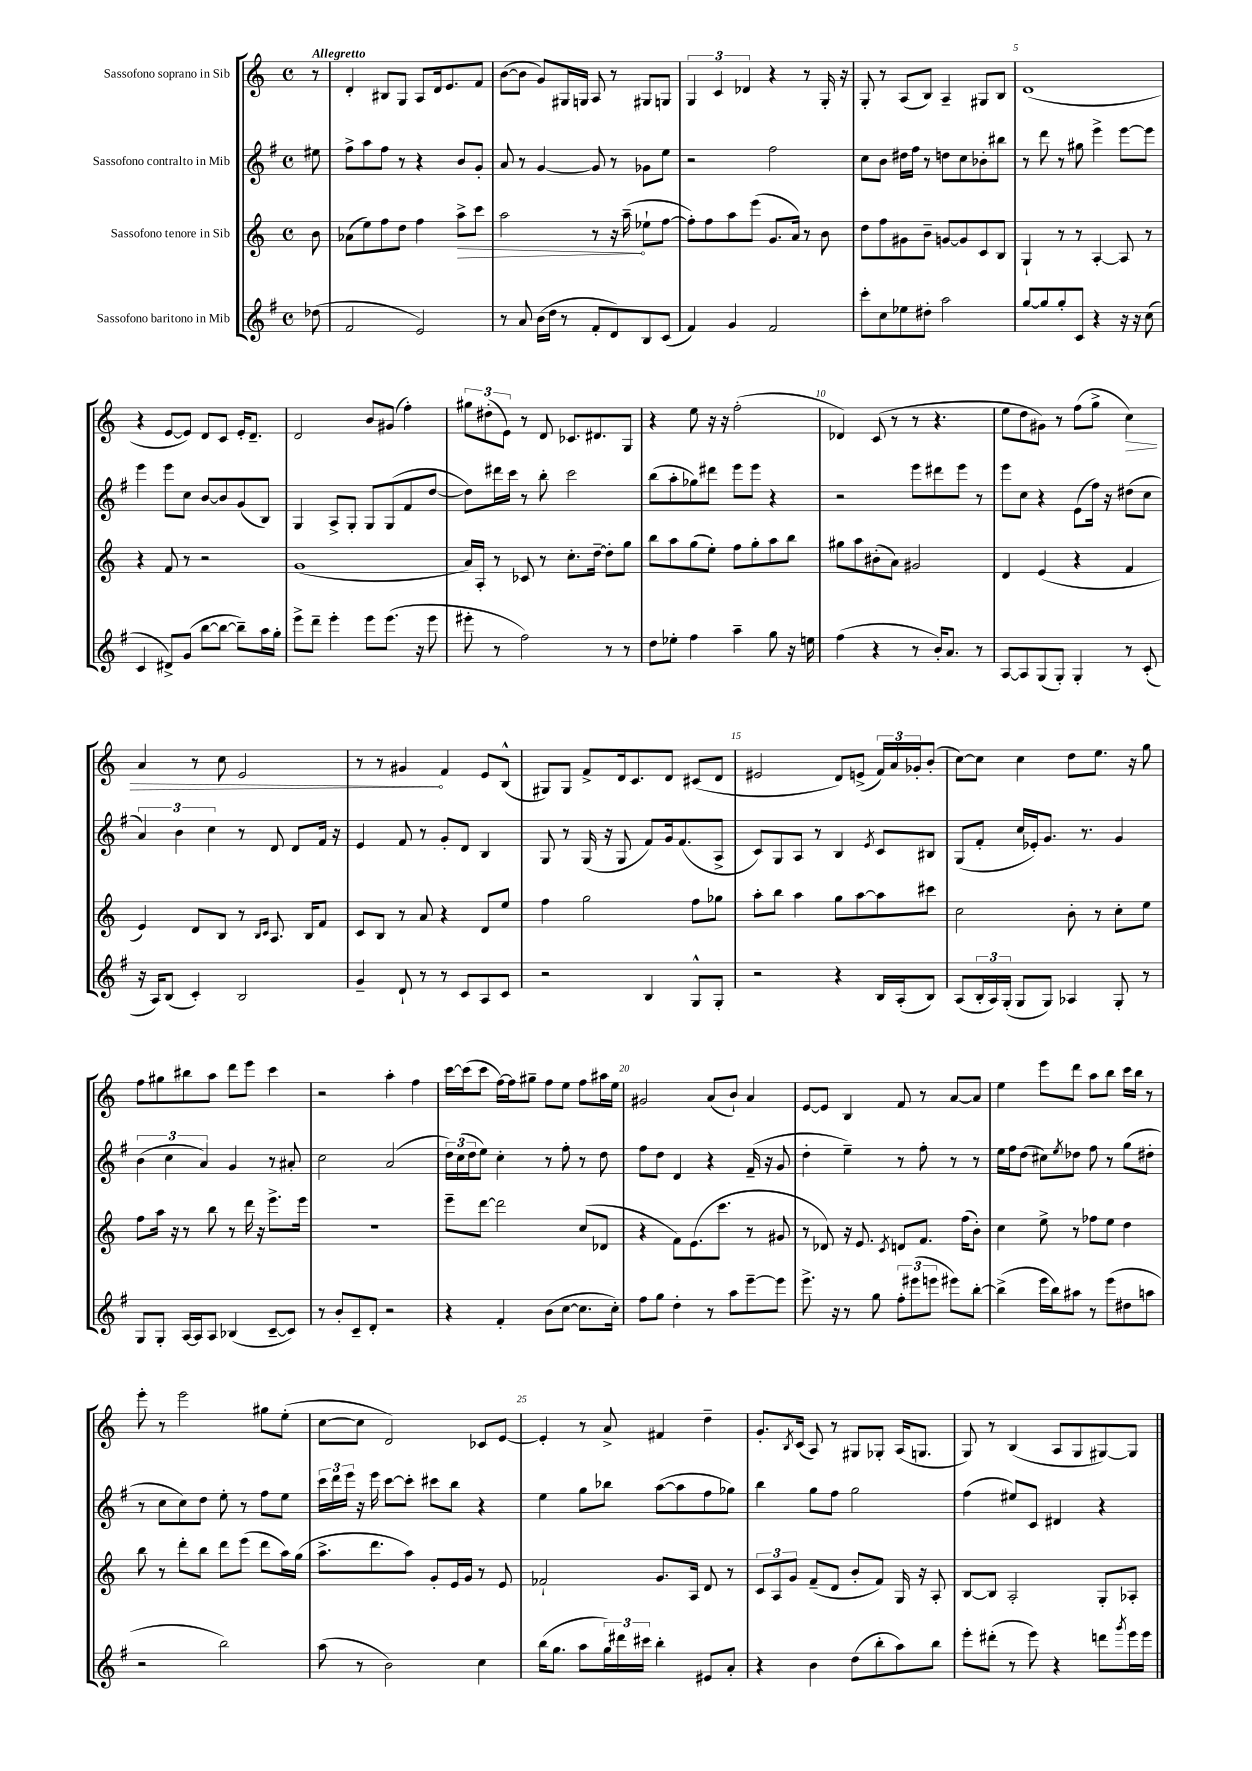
<<
\new StaffGroup <<
\new Staff = "s0" \with { instrumentName = "Sassofono soprano in Sib" } {
    \clef treble \key c \major \defaultTimeSignature \time 4/4 \partial 8 \tempo "Allegretto"
    r8 |
    d'4-. bis8 g8 a8 d'16 e'8. f'8 |
    b'8~( b'8 g'8) gis16 g16 a8 r8 gis8 g8 |
    \tuplet 3/2 { g4 c'4 des'4 } r4 r8 g16-. r16 |
    g8-. r8 a8( b8) a4-- gis8 b8 |
    d'1( |
    r4 e'8~ e'8) d'8 c'8 e'16-. d'8.-- |
    d'2 b'8 gis'8( f''4-.) |
    \tuplet 3/2 { gis''8 dis''8-.( e'8) } r8 d'8 ces'8. dis'8. g8 |
    r4 e''8 r16 r16 f''2-.( |
    des'4) c'8( r8 r8 r4. |
    e''8 d''8 gis'8) r8 f''8( g''8-> \once \override Hairpin.circled-tip = ##t c''4\>) |
    a'4 r8 c''8 e'2 |
    r8 r8 gis'4\! f'4 e'8 b8-^( |
    gis8) gis8 f'8-> d'16 c'8. d'8 cis'8( d'8 |
    eis'2 d'8) e'8->( \tuplet 3/2 { f'16) a'16 ges'16-. } b'8-.( |
    c''8~) c''8 c''4 d''8 e''8. r16 g''8 |
    f''8 gis''8 bis''8 a''8 d'''8 e'''8 c'''4 |
    r2 a''4-. f''4 |
    c'''16~ c'''16( c'''8 f''16~) f''16 gis''8-- f''8 e''8 f''8 ais''16 e''16 |
    gis'2 a'8( b'8-!) a'4 |
    e'8~ e'8 b4 f'8 r8 a'8~ a'8 |
    e''4 e'''8 d'''8 a''8 b''8 c'''16 b''16 r8 |
    e'''8-. r8 e'''2 gis''8 e''8-.( |
    c''8~ c''8 d'2) ces'8 e'8~ |
    e'4-. r8 a'8-> fis'4 d''4-- |
    g'8.-. \acciaccatura { b8 } c'16( a8) r8 gis8 ges8-. a16( g8. |
    g8) r8 b4( a8 g8 gis8~) gis8 \bar "|." |
}
\new Staff = "s1" \with { instrumentName = "Sassofono contralto in Mib" } {
    \clef treble \key g \major \defaultTimeSignature \time 4/4 \partial 8
    eis''8 |
    fis''8-> a''8 fis''8 r8 r4 b'8 g'8-. |
    a'8 r8 g'4~ g'8 r8 ges'8 e''8 |
    r2 fis''2 |
    c''8 b'8 dis''16 fis''16 r8 d''8 c''8 bes'8-. bis''8 |
    r8 d'''8 r8 gis''8 e'''4-> e'''8~ e'''8 |
    e'''4 e'''8 c''8 b'8~ b'8 g'8( b8) |
    g4 a8-> g8-. g8 g8( fis'8 d''8~ |
    d''8) dis'''16 c'''16 r8 b''8-. c'''2 |
    b''8( a''8-. ges''8) dis'''8 e'''8 e'''8 r4 |
    r2 e'''8 dis'''8 e'''8 r8 |
    e'''8 c''8 r4 e'8( fis''16) r16 dis''8( c''8 |
    \tuplet 3/2 { a'4) b'4 c''4 } r8 d'8 d'8 fis'16 r16 |
    e'4 fis'8 r8 g'8-. d'8 b4 |
    g8 r8 g16( r16 g8 fis'8) g'16 fis'8.( a8-> |
    c'8) g8 a8 r8 b4 \acciaccatura { e'8 } c'8 bis8 |
    g8( fis'8-. c''16 ees'16-.) g'8. r8. g'4 |
    \tuplet 3/2 { b'4( c''4 a'4) } g'4 r8 ais'8-. |
    c''2 a'2( |
    \tuplet 3/2 { d''16) c''16( d''16 } e''8) c''4-. r8 fis''8-. r8 d''8 |
    fis''8 d''8 d'4 r4 fis'16--( r16 g'8 |
    d''4-. e''4--) r8 fis''8-. r8 r8 |
    e''16 fis''16 d''8( cis''8) \acciaccatura { e''8 } des''8 fis''8 r8 g''8( dis''8-. |
    r8 c''8 c''8) d''8 e''8-. r8 fis''8 e''8 |
    \tuplet 3/2 { c'''16 d'''16 e'''16 } r16 e'''16 c'''8~ c'''8-. cis'''8 b''8 r4 |
    e''4 g''8 bes''8 a''8~( a''8 fis''8 ges''8) |
    b''4 g''8 fis''8 g''2 |
    fis''4( eis''8) c'8 dis'4 r4 \bar "|." |
}
\new Staff = "s2" \with { instrumentName = "Sassofono tenore in Sib" } {
    \clef treble \key c \major \defaultTimeSignature \time 4/4 \partial 8
    b'8 |
    aes'8( e''8) f''8 d''8 f''4 \once \override Hairpin.circled-tip = ##t a''8->\> c'''8 |
    a''2 r8 r16 a''16--\!( ees''8-! f''8~ |
    f''8-.) f''8 a''8 e'''8( g'8. a'16) r8 b'8 |
    d''8 f''8 gis'8 b'8-- g'8~ g'8 c'8 b8 |
    g4-! r8 r8 a4~-. a8 r8 |
    r4 f'8 r8 r2 |
    g'1( |
    a'16) a16-. r8 ces'8 r8 c''8.-. d''16~-- d''8-. g''8 |
    b''8 a''8 g''8( e''8-.) f''8 g''8-. a''8 b''8 |
    gis''8 a''8 bis'8-.( a'8) gis'2 |
    d'4 e'4( r4 f'4 |
    e'4) d'8 b8 r8 \grace { b16 c'16 } a8. b16 f'8 |
    c'8 b8 r8 a'8 r4 d'8 e''8 |
    f''4 g''2 f''8 ges''8 |
    a''8-. b''8 a''4 g''8 a''8~ a''8 cis'''8 |
    c''2 b'8-. r8 c''8-. e''8 |
    f''8 a''16 r16 r8 b''8 r8 d'''16 r16 e'''8.-> e'''16 |
    R1 |
    e'''8-- d'''8~ d'''2 c''8( des'8 |
    r4 f'8) e'8.( c'''8. r8 gis'8 |
    r8 des'8) r16 e'8. \acciaccatura { c'8 } d'8 f'8. f''16( b'8-.) |
    c''4 e''8-> r8 fes''8 e''8 d''4 |
    b''8 r8 d'''8-. b''8 d'''8 e'''8( d'''8 a''16) g''16( |
    a''8.-> d'''8. a''8) g'8-. e'16 g'16 r8 e'8 |
    fes'2-! g'8. a16 d'8 r8 |
    \tuplet 3/2 { c'8 a8 g'8 } f'8--( d'8 b'8-. f'8) g16 r16 a8-. |
    b8~ b8 a2-. g8-. aes8-. \bar "|." |
}
\new Staff = "s3" \with { instrumentName = "Sassofono baritono in Mib" } {
    \clef treble \key g \major \defaultTimeSignature \time 4/4 \partial 8
    des''8( |
    fis'2 e'2) |
    r8 a'8 b'16( d''16 r8 fis'8-. d'8) b8 c'8( |
    fis'4) g'4 fis'2 |
    c'''8-. c''8 ees''8 dis''8-. a''2 |
    g''8~ g''8 g''8-. c'8 r4 r16 r16 c''8( |
    c'4 dis'8->) g'8( b''8~ b''8~ b''8--) a''16 g''16-. |
    e'''8-> d'''8-- e'''4-. e'''8 e'''8.( r16 e'''8 |
    eis'''8-. r8 fis''2) r8 r8 |
    d''8 ees''8-. fis''4 a''4-- g''8 r16 e''16 |
    fis''4( r4 r8 b'16-.) a'8. r8 |
    a8~ a8 g8( g8-.) g4-. r8 c'8-.( |
    r16 a16) b8( c'4-.) b2 |
    g'4-- d'8-! r8 r8 c'8 a8 c'8 |
    r2 b4 g8-^ g8-. |
    r2 r4 b16 a16-.( b8) |
    a8( \tuplet 3/2 { b16-. a16) g16-.( } g8 g8) aes4 g8-. r8 |
    g8 g8-. a16~ a16 a8 bes4( c'8~-- c'8) |
    r8 b'8-. c'8-- d'8-. r2 |
    r4 fis'4-. b'8( c''8~ c''8. c''16-.) |
    fis''8 g''8 d''4-. r8 a''8 e'''8~-- e'''8 |
    e'''8.-> r16 r8 g''8 \tuplet 3/2 { fis''8-. eis'''8( e'''8 } eis'''8) b''8~-. |
    b''4->( e'''16 b''16) ais''8 r8 e'''8( dis''8 a''8 |
    r2 b''2) |
    a''8( r8 b'2) c''4 |
    b''16( g''8. a''8 \tuplet 3/2 { g''16) dis'''16 cis'''16 } b''4-. eis'8 a'8-. |
    r4 b'4 d''8( b''8-. a''8) b''8 |
    e'''8-. dis'''8-.( r8 e'''8) r4 d'''8 \acciaccatura { g'''8 } e'''16 e'''16 \bar "|." |
}
>>
>>
\layout { \context { \Score \override BarNumber.break-visibility = ##(#f #t #t) barNumberVisibility = #(every-nth-bar-number-visible 5) } }
